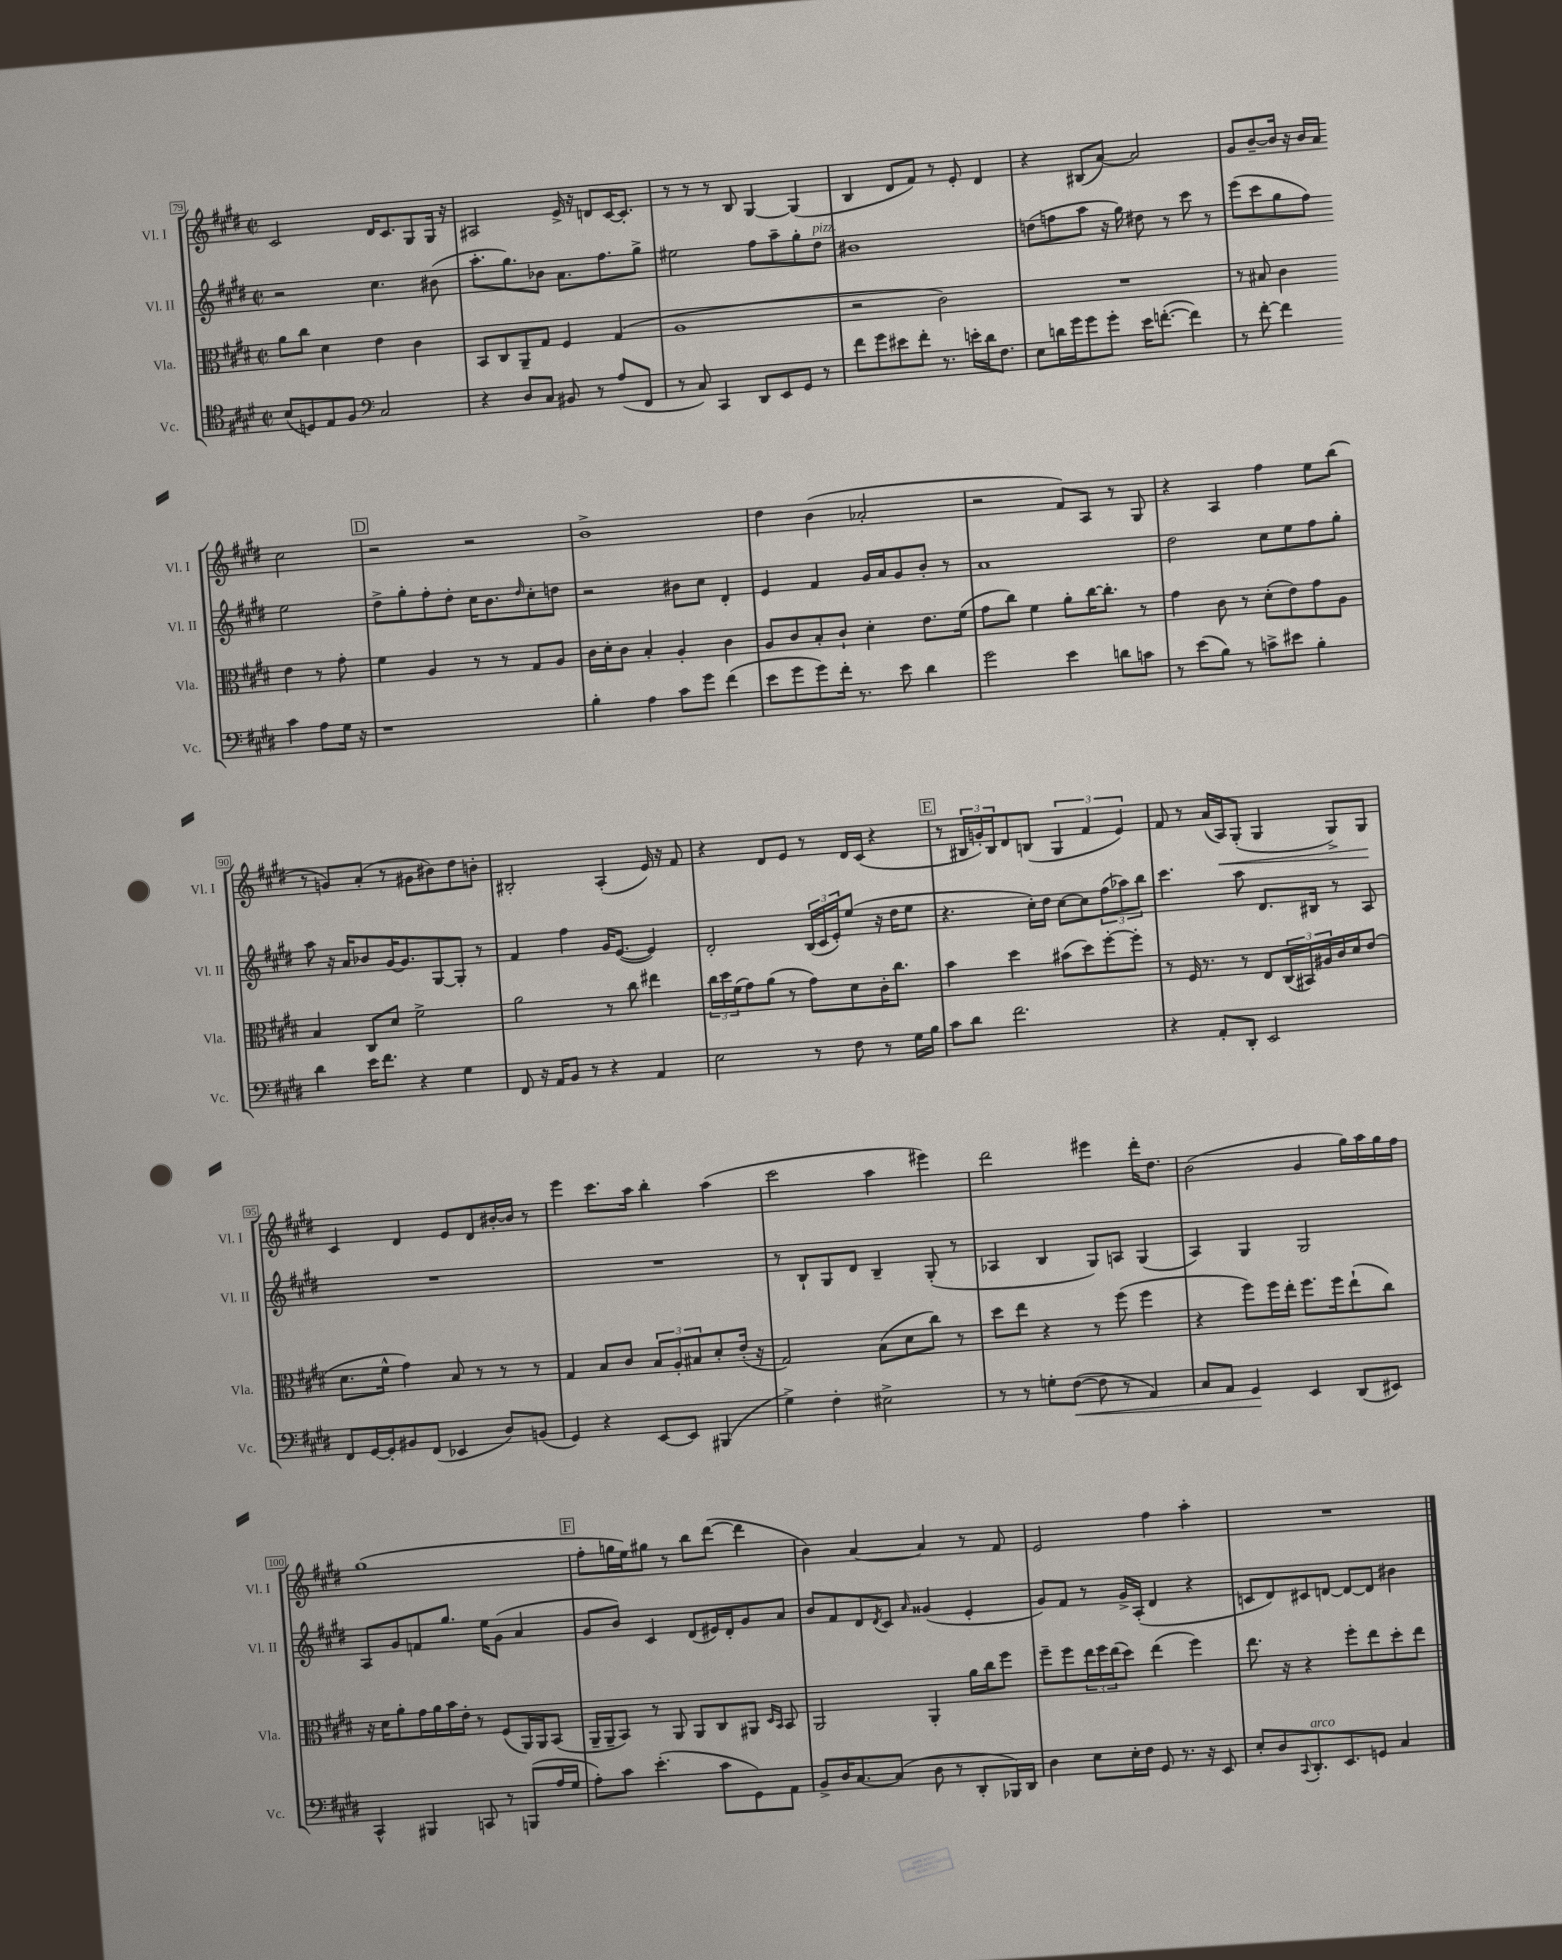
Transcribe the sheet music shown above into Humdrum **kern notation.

**kern	**kern	**kern	**kern
*staff4	*staff3	*staff2	*staff1
*clefC4	*clefC3	*clefG2	*clefG2
*k[f#c#g#d#]	*k[f#c#g#d#]	*k[f#c#g#d#]	*k[f#c#g#d#]
*M2/2	*M2/2	*M2/2	*M2/2
*met(c|)	*met(c|)	*met(c|)	*met(c|)
(8B/L	8a\L	2r	2c#/
8D/)	8cc#\J	.	.
8E/	4d#\	.	.
8F#/J	.	.	.
*clefF4	*	*	*
2C#/	4e\	4.cc#\	16d#/LK
.	.	.	8.c#/
.	4c#\	.	8G#/
.	.	(8b#\	16G#/Jk
.	.	.	16r
=	=	=	=
4r	8BB/L	8.aa'\L	2A#/
.	8C#/	.	.
.	.	8.gg#\)	.
8D#/L	8AA~/	.	.
8C#/J	8G#/J	8b-\J	.
8BB#/	4F#/	8.a\L	16e^/
.	.	.	16r
8r	.	.	8d/L
.	.	8.ff#\	.
(8A/L	(4G#/	.	[16c#/K
.	.	.	8.c#'/]J
8FF#/J	.	8gg#^\J	.
=	=	=	=
8r	1A	2ee#\	8r
8C#/)	.	.	8r
4CC#/	.	.	8r
.	.	.	8B/
8DD#/L	.	8ff#\L	[4G#/
8EE/	.	8aa~\	.
8GG#/J	.	8gg#'\	(4G#/]
8r	.	8dd#\J	.
=	=	=	=
8f#\L	2r	1b#	4B/
8g#\	.	.	.
8e#\	.	.	8d#/L
8f#'\J	.	.	8f#/J)
8.r	2c#\)	.	8r
.	.	.	8e'/
16e'\LL	.	.	.
16d#\J	.	.	4d#/
8.F#\J	.	.	.
=	=	=	=
8E\L	1r	(8dd\L	4r
16d\L	.	8ff\	.
16g#\J	.	.	.
8g#\	.	8aa\J	(8B#/L
8g#'\J	.	16r	[8a/J)
.	.	16gg#\)	.
16e\LK	.	8dd#\	2a/]
([8.f'\J	.	.	.
.	.	8r	.
4f\])	.	8ccc#\	.
.	.	8r	.
=	=	=	=
8r	8r	(8eee\L	8g#/L
[8f#'\	8B#/	8ccc#\	[8b~/
4f#\]	4c#\	8gg#\	16b/]Jk
.	.	.	16r
.	.	8ff#\J)	16b/LL
.	.	.	16a/JJ
4c#\	4e\	2ee\	2cc#\
8A\L	8r	.	.
16G#\Jk	8g#'\	.	.
16r	.	.	.
=	=	=	=
1r	4f#\	8dd#^\L	2r
.	.	8gg#'\	.
.	4A/	8ff#'\	.
.	.	8dd#'\J	.
.	8r	16cc#\LK	2r
.	.	8.b\	.
.	8r	.	.
.	.	16qqdd#/	.
.	8G#/L	8cc#'\	.
.	8A/J	8dd\J	.
=	=	=	=
4B'\	16c#\LL	2r	1b^
.	16d#'\J	.	.
.	8c#\J	.	.
4A\	4B'/	.	.
8c#\L	4A'/	8b#\L	.
8g#\J	.	8cc#\J	.
(4f#\	4c#\	4d#'/	.
=	=	=	=
8e\L	8A/L	4e/	4dd#\
8g#\	8c#/	.	.
8g#\)	8B'/	4f#/	(4b\
16f#'\Jk	8c#`/J	.	.
8.r	.	.	.
.	4d#'\	16g#/LL	2a-'/
.	.	16a/J	.
8e\	.	8g#/	.
4d#\	8.e\L	8b'/J	.
.	.	8r	.
.	(16f#\Jk	.	.
=	=	=	=
2g#\	8g#\L	1a	2r
.	8cc#\J)	.	.
.	4f#\	.	.
4e\	8a'\L	.	8f#/L)
.	[16cc#\K	.	8A/J
.	8.cc#'\]J	.	.
8d\L	.	.	8r
8c\J	8r	.	8G#/
=	=	=	=
8r	4g#\	2dd#\	4r
(8e\L	.	.	.
8B\J)	8c#\	.	4A/
8r	8r	.	.
8c^\L	(8d#'\L	8cc#\L	4ff#\
8e#\J	8e\)	8ee\	.
4B'\	8g#\	8ff#\	8ee\L
.	8A\J	8gg#'\J	(8bb\J
=	=	=	=
4d#\	4B/	8aa\	8r
.	.	16r	8g/L)
.	.	16a/LK	.
16e\LK	8C#/L	8b-/	(8a'/J
8.f#\J	.	.	.
.	8d#/J	[16g#/K	8r
.	.	8.g#/]	.
4r	2f#^\	.	8g#\L
.	.	[8G#/	8b#\)
4G#\	.	8G#'/]J	8dd#\
.	.	8r	8b'\J
=	=	=	=
8FF#/	2a\	4f#/	2B#'/
16r	.	.	.
16AA/LK	.	.	.
8BB/J	.	4ff#\	.
8r	.	.	.
4r	8r	16g#/LK	(4A'/
.	.	([8.e/J	.
.	8cc#\	.	.
4AA/	4ee#\	4e/])	16e/)
.	.	.	16r
.	.	.	8f#/
=	=	=	=
2E\	24cc#\LL	2d#'/	4r
.	24dd#\	.	.
.	(24f#\J	.	.
.	8g#\)	.	.
.	(8a\J	.	8d#/L
.	8r	.	8e/J
8r	8g#\L)	(24B/LL	8r
.	.	24c#/	.
.	.	24e'/J)	.
8F#\	8d#\	(8ee/J	16d#/LL
.	.	.	(16c#/JJ
8r	16c#'\K	16r	4r
.	8.cc#\J	16dd#\LK	.
16G#\LL	.	8ee\J	.
16B\JJ	.	.	.
=	=	=	=
8c#\L	4b\	4.r	8r
8d#\J	.	.	24B#/LL
.	.	.	24g'/)
.	.	.	24B#/J
2.f#\	4dd#\	.	8d#/
.	.	16cc#'\LL)	(8B/J
.	.	16dd#\JJ	.
.	(8b#\L	[8cc#\L	6G#/
.	8dd#\)	8cc#\]	.
.	.	.	6f#/
.	[8ff#'\	(12ff#\	.
.	.	12aa-\)	6e/)
.	8ff#'\]J	.	.
.	.	12bb\J	.
=	=	=	=
4r	8r	4.ccc#\	8f#/
.	16F#/	.	8r
.	8.r	.	.
8AA'/L	.	.	(16a/LL
.	.	.	16A/J)
8DD#'/J	8r	8aa\	(8G#'/J
2EE/	8E/L	8.d#/L	4G#/
.	(24C#/L	.	.
.	24BB#/)	.	.
.	.	16B#/Jk	.
.	24A#/	.	.
.	16c#/	8r	8G#^/L)
.	16d#/J	.	.
.	(8e/J	8A/	8G#/J
=	=	=	=
8FF#/L	8.d#\L	1r	4c#/
[16GG#/L	.	.	.
16GG#'/]J	16f#^^\Jk	.	.
8BB#/	4g#\)	.	4d#/
(8FF#/J	.	.	.
4EE-/	8B/	.	8e/L
.	8r	.	8d#/
8D#/L)	8r	.	[16b#'/L
.	.	.	16b#/]JJ
(8BB/J	8r	.	8r
=	=	=	=
4GG#/)	4G#/	1r	4eee\
4r	8B/L	.	8.ccc#\L
.	8c#/J	.	.
.	.	.	16aa\Jk
[8EE/L	12B/L	.	4bb'\
.	12A'/	.	.
8EE/]J	.	.	.
.	12B#/	.	.
(4BBB#/	8d#'/	.	(4aa\
.	(16e'/Jk	.	.
.	16r	.	.
=	=	=	=
4G#^\)	2G#/)	8r	2ccc#\
.	.	8B`/L	.
4F#'\	.	8G#/	.
.	.	8d#/J	.
2E#^\	(8B\L	4B~/	4aa\
.	8d#\	.	.
.	8cc#\J)	(8G#'/	4eee#\)
.	8r	8r	.
=	=	=	=
8r	8dd#\L	4A-/	2ddd#\
8r	8ee\J	.	.
8G'\L	4r	4B/	.
([8F#\J	.	.	.
8F#\]	8r	8G#/L)	4eee#\
8r	(8ff#\	8A/J	.
4AA/)	4ff#\	(4G#/	16ddd#'\LK
.	.	.	8.dd#\J
=	=	=	=
8C#/L	4r	4A/)	(2b\
8AA/J	.	.	.
4GG#/	8ff#\L)	4G#/	.
.	16ff#\L	.	.
.	16ee'\JJ	.	.
4EE/	8.ff#\L	2G#/	4g#/
.	16ff#\k	.	.
(8DD#/L	(8ee`\	.	16gg#\LL)
.	.	.	16aa\
8EE#/J)	8cc#\J)	.	16gg#\
.	.	.	16ff#\JJ
=	=	=	=
4CC#^^/	16r	8A/L	(1gg#
.	16d#\LK	.	.
.	8a'\	8g#/	.
4BBB#/	16g#\L	8f/	.
.	16a\	.	.
.	16b\	8.gg#/J	.
.	16e'\JJ	.	.
8CC/	8r	.	.
.	.	16ee\LK	.
8r	(8F#/L	(8g#\J	.
(8BBB/L	16AA/L)	4a/	.
.	16AA/J	.	.
16A/L	(8BB/J	.	.
16G#/JJ	.	.	.
=	=	=	=
8A'\L)	16AA~/LL	8g#/L	8ff#'\L
.	16AA~/J	.	.
8c#\J	8BB/J)	8b/J)	16gg\L
.	.	.	16ee\J)
(4.e'\	8r	4c#/	8gg#\J
.	8AA/	.	8r
.	8AA/L	(8d#/L	8bb\L
8c#\L	8C#/	16e#/L)	([8ddd#\J
.	.	16d#'/J	.
8GG#\)	8AA#/J	8g#/	4ddd#\]
.	16qqD#/LL	.	.
.	16qqBB/JJ	.	.
8AA\J	8BB/	8a/J	.
=	=	=	=
8BB^/L	2AA/	8b/L	4b\)
16D#/K	.	8f#/	.
[8.C#/	.	.	.
.	.	8d#/	[4a/
.	.	8qd#/	.
(8C#/]J	.	8c#/J	.
.	.	16qqa/	.
8D#\	4AA'/	(4g##/	4a/]
8r	.	.	.
8DD#'/L	16a\LL	4e'/	8r
.	16cc#\J	.	.
16BBB-/L)	8ff#\J	.	8f#/
16DD#/JJ	.	.	.
=	=	=	=
4D#\	8ff#~\L	8g#/L)	2e/
.	8ff#\	8f#/J	.
8E\L	24ee\L	8r	.
.	24ff#\	.	.
.	(24ee\J	.	.
16E'\L	8dd#\J)	16g#^/LL	.
16F#\JJ	.	(16A'/JJ	.
8GG#/	(4ee\	4d#/	4ff#\
8.r	.	.	.
.	4ff#\)	4r	4aa'\
16r	.	.	.
8EE/	.	.	.
=	=	=	=
8E'/L	8.ee\	8c/L	1r
8D#/	.	8d#/)	.
.	16r	.	.
8qqCC#/	.	.	.
8.DD#'/	4r	8c#/	.
.	.	[8d/J	.
8.EE/	.	.	.
.	8ff#'\L	8d/_L	.
8GG/J	8ee\	8d/]J	.
4C#/	8dd#'\	4b#\	.
.	8ee\J	.	.
==	==	==	==
*-	*-	*-	*-
